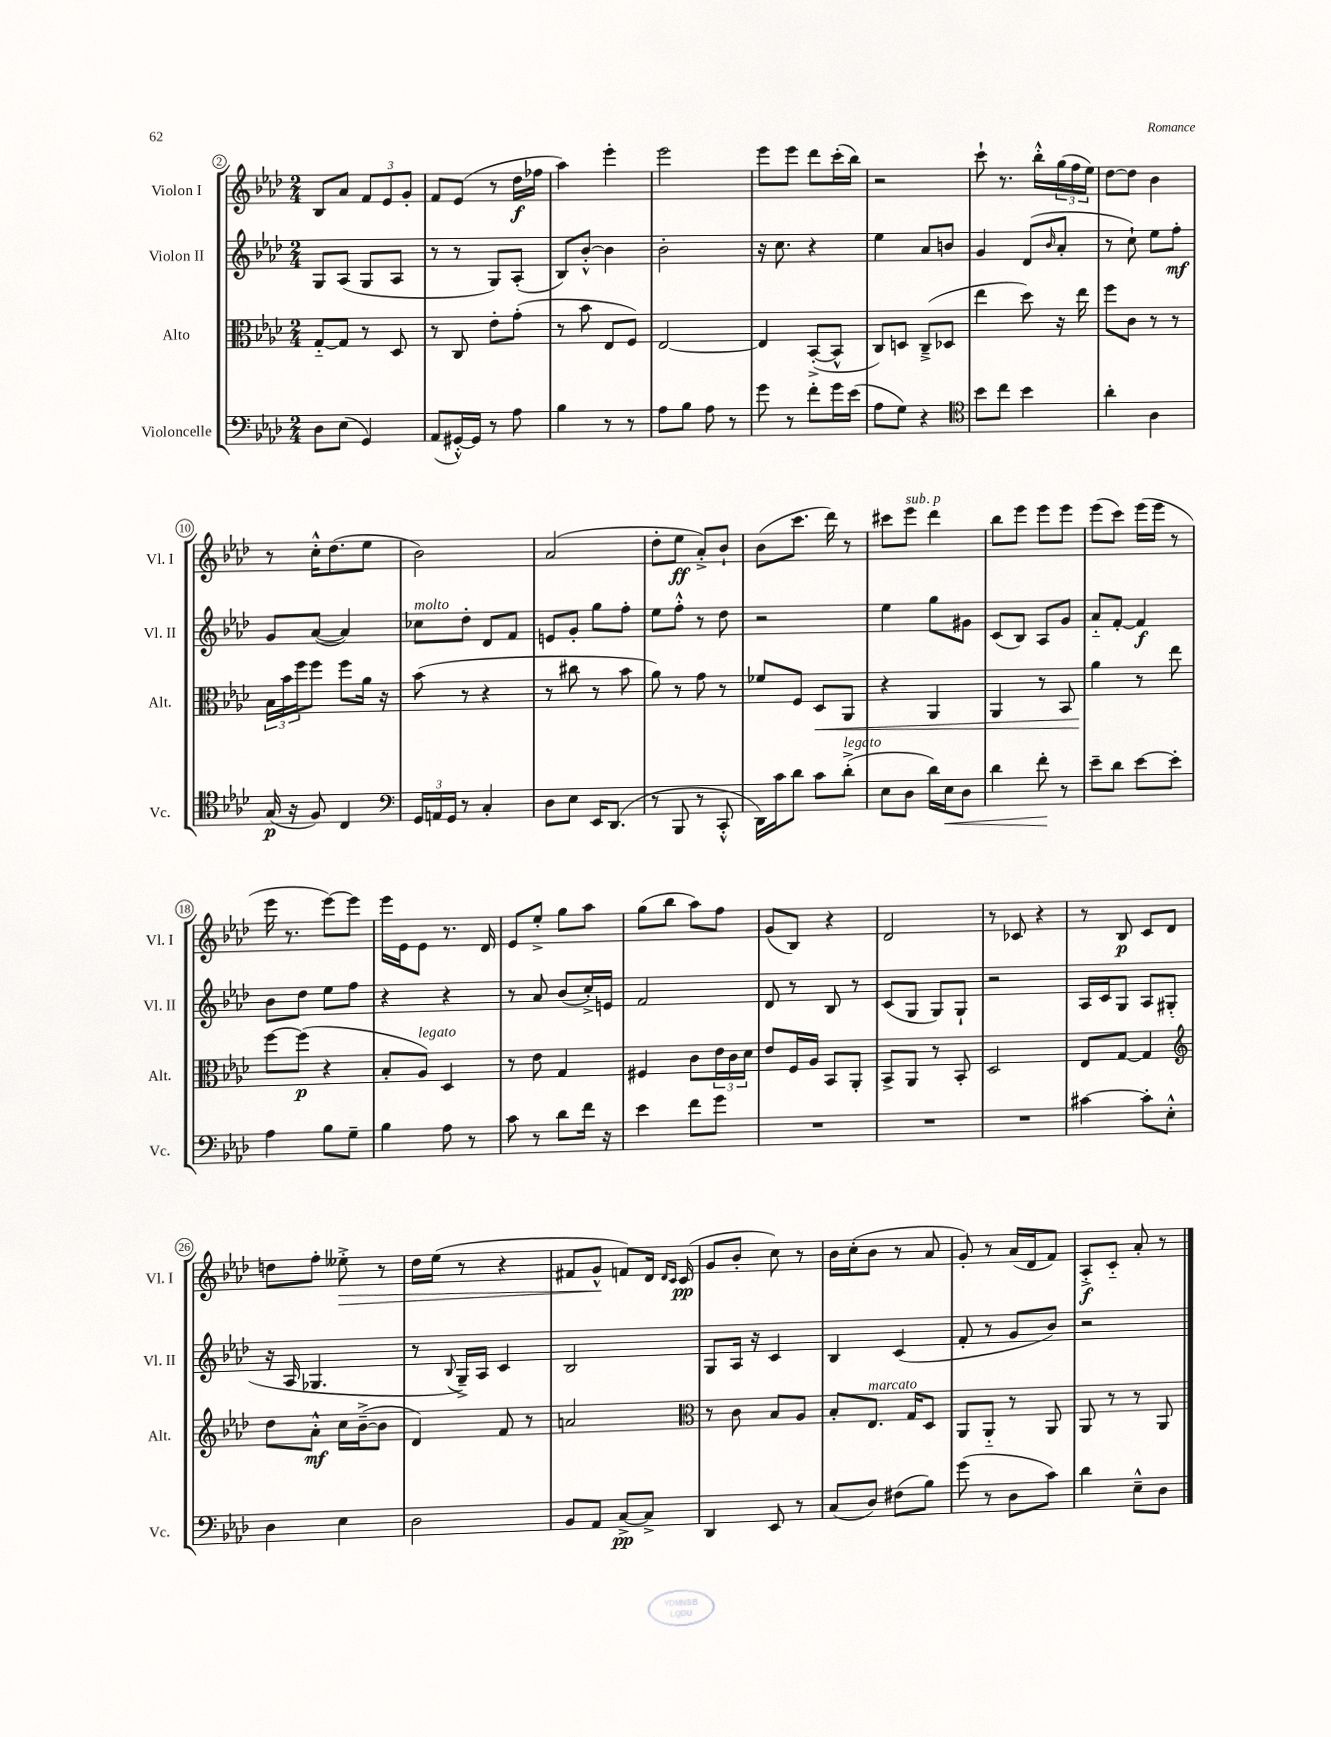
<<
\new StaffGroup <<
\new Staff = "s0" \with { instrumentName = "Violon I" shortInstrumentName = "Vl. I" } {
    \clef treble \key aes \major \numericTimeSignature \time 2/4
    bes8 aes'8 \tuplet 3/2 { f'8 ees'8 g'8-. } |
    f'8 ees'8( r8 des''16\f fes''16 |
    aes''4) ees'''4-. |
    ees'''2 |
    ees'''8 ees'''8 des'''8 c'''16-.( bes''16) |
    r2 |
    c'''8-! r8. bes''16-.-^ \tuplet 3/2 { g''16( f''16 ees''16) } |
    des''8~ des''8 bes'4 |
    r8 c''16-.-^ des''8.( ees''8 |
    bes'2) |
    aes'2( |
    des''8-. ees''8\ff aes'8-.->) bes'8-! |
    bes'8( c'''8. des'''16) r8 |
    cis'''8 ees'''8^\markup { \italic "sub. p" } des'''4 |
    bes''8 ees'''8 ees'''8 ees'''8 |
    ees'''8( c'''8) ees'''16( ees'''16 r8 |
    ees'''16 r8. ees'''8~) ees'''8 |
    ees'''16 ees'16 ees'8 r8. des'16 |
    ees'8 ees''8-.-> g''8 aes''8 |
    g''8( bes''8 aes''8) f''8 |
    g'8( bes8) r4 |
    des'2 |
    r8 ces'8 r4 |
    r8 bes8\p c'8 des'8 |
    d''8 f''8-. eeses''8-.->\> r8 |
    des''16 ees''16( r8 r4 |
    fis'8 g'8-^\! f'8) des'16 \grace { des'16 c'16 } c'16\pp( |
    g'8 bes'8-. c''8) r8 |
    bes'16 c''16-.( bes'8 r8 aes'8 |
    g'8-.) r8 aes'16( des'16 f'8) |
    aes8-.->\f c'8-_ aes'8-. r8 \bar "|." |
}
\new Staff = "s1" \with { instrumentName = "Violon II" shortInstrumentName = "Vl. II" } {
    \clef treble \key aes \major \numericTimeSignature \time 2/4
    g8 aes8( g8 aes8 |
    r8 r8 g8) aes8-.( |
    bes8) bes'8~-.-^ bes'4 |
    bes'2-. |
    r16 c''8. r4 |
    ees''4 aes'8 b'8 |
    g'4 des'8( \grace { bes'16 } aes'8-. |
    r8 c''8-!) ees''8 f''8-.\mf |
    g'8 aes'8~( aes'4) |
    ces''8^\markup { \italic "molto" } des''8-. des'8 f'8 |
    e'8 g'8-. g''8 f''8-. |
    ees''8 f''8-.-^ r8 des''8 |
    r2 |
    ees''4 g''8 gis'8 |
    c'8( bes8) aes8 g'8 |
    aes'8-_ f'8~-. f'4\f |
    bes'8 des''8 ees''8 f''8 |
    r4 r4 |
    r8 aes'8 bes'8( c''16-.->) e'16 |
    f'2 |
    des'8 r8 bes8 r8 |
    c'8( g8 g8) g8-! |
    r2 |
    aes16 c'16 g8 aes8 gis8-.( |
    r16 aes16 ges4. |
    r8 \appoggiatura { bes8 } g16--->) aes16 c'4 |
    bes2 |
    g8 aes16 r16 c'4 |
    bes4 c'4( |
    f'8-. r8 g'8 bes'8) |
    r2 \bar "|." |
}
\new Staff = "s2" \with { instrumentName = "Alto" shortInstrumentName = "Alt." } {
    \clef alto \key aes \major \numericTimeSignature \time 2/4
    g8~-_ g8 r8 des8 |
    r8 c8 ees'8-. g'8-.( |
    r8 bes'8 ees8 f8) |
    ees2~ |
    ees4 bes,8~-.->( bes,8-^ |
    c8) d8 c8--->( des8 |
    ees''4 des''8) r16 ees''16 |
    f''8 c'8 r8 r8 |
    \tuplet 3/2 { bes16 bes'16 f''16 } f''8 f''8 aes'16 r16 |
    bes'8( r8 r4 |
    r8 cis''8 r8 bes'8 |
    aes'8) r8 g'8 r8 |
    fes'8 f8 des8\< aes,8 |
    r4 aes,4 |
    aes,4 r8 bes,8 |
    aes'4\! r8 ees''8 |
    f''8~ f''8\p( r4 |
    bes8-. aes8^\markup { \italic "legato" }) des4 |
    r8 ees'8 g4 |
    fis4 c'8 \tuplet 3/2 { ees'16 c'16 des'16 } |
    ees'8 f16 aes16 bes,8 aes,8-. |
    bes,8-> aes,8 r8 bes,8-. |
    des2 |
    ees8 g8~ g4 |
    \clef treble des''8 aes'8-.-^\mf c''16 bes'16~--->( bes'8 |
    des'4) f'8 r8 |
    a'2 |
    \clef alto r8 c'8 bes8 aes8 |
    bes8-. ees8.^\markup { \italic "marcato" } g16 des8 |
    aes,8 aes,8-_ r8 aes,8 |
    aes,8 r8 r8 aes,8 \bar "|." |
}
\new Staff = "s3" \with { instrumentName = "Violoncelle" shortInstrumentName = "Vc." } {
    \clef bass \key aes \major \numericTimeSignature \time 2/4
    des8 ees8( g,4) |
    aes,8( gis,16~-.-^) gis,16 r8 aes8 |
    bes4 r8 r8 |
    aes8 bes8 aes8 r8 |
    g'8 r8 f'8-. g'16 ees'16( |
    aes8 g8) r4 |
    \clef tenor bes'8 c''8 bes'4 |
    aes'4-. aes4 |
    g16\p( r16 f8) c4 |
    \clef bass \tuplet 3/2 { g,16 a,16 g,16 } r8 c4-. |
    des8 ees8 ees,16 des,8.( |
    r8 bes,,8 r8 c,8-.-^ |
    des,16) c'16 des'8 c'8 des'8-.->^\markup { \italic "legato" }( |
    ees8 des8 des'16) ees16\< des8 |
    des'4 f'8-.\! r8 |
    ees'8-- des'8 ees'8~ ees'8-. |
    aes4 bes8 g8-- |
    bes4 aes8 r8 |
    c'8 r8 des'8 f'16 r16 |
    ees'4 f'8 g'8 |
    R2 |
    R2 |
    R2 |
    cis'4~ cis'8-. ees8-.-^ |
    des4 ees4 |
    des2 |
    bes,8 aes,8 c8~->\pp c8-> |
    des,4 ees,8 r8 |
    c8( des8) fis8( bes8) |
    g'8( r8 des8 c'8) |
    des'4 ees8---^ des8 \bar "|." |
}
>>
>>
\layout { \context { \Score currentBarNumber = #2 \override BarNumber.stencil = #(make-stencil-circler 0.1 0.3 ly:text-interface::print) } }
